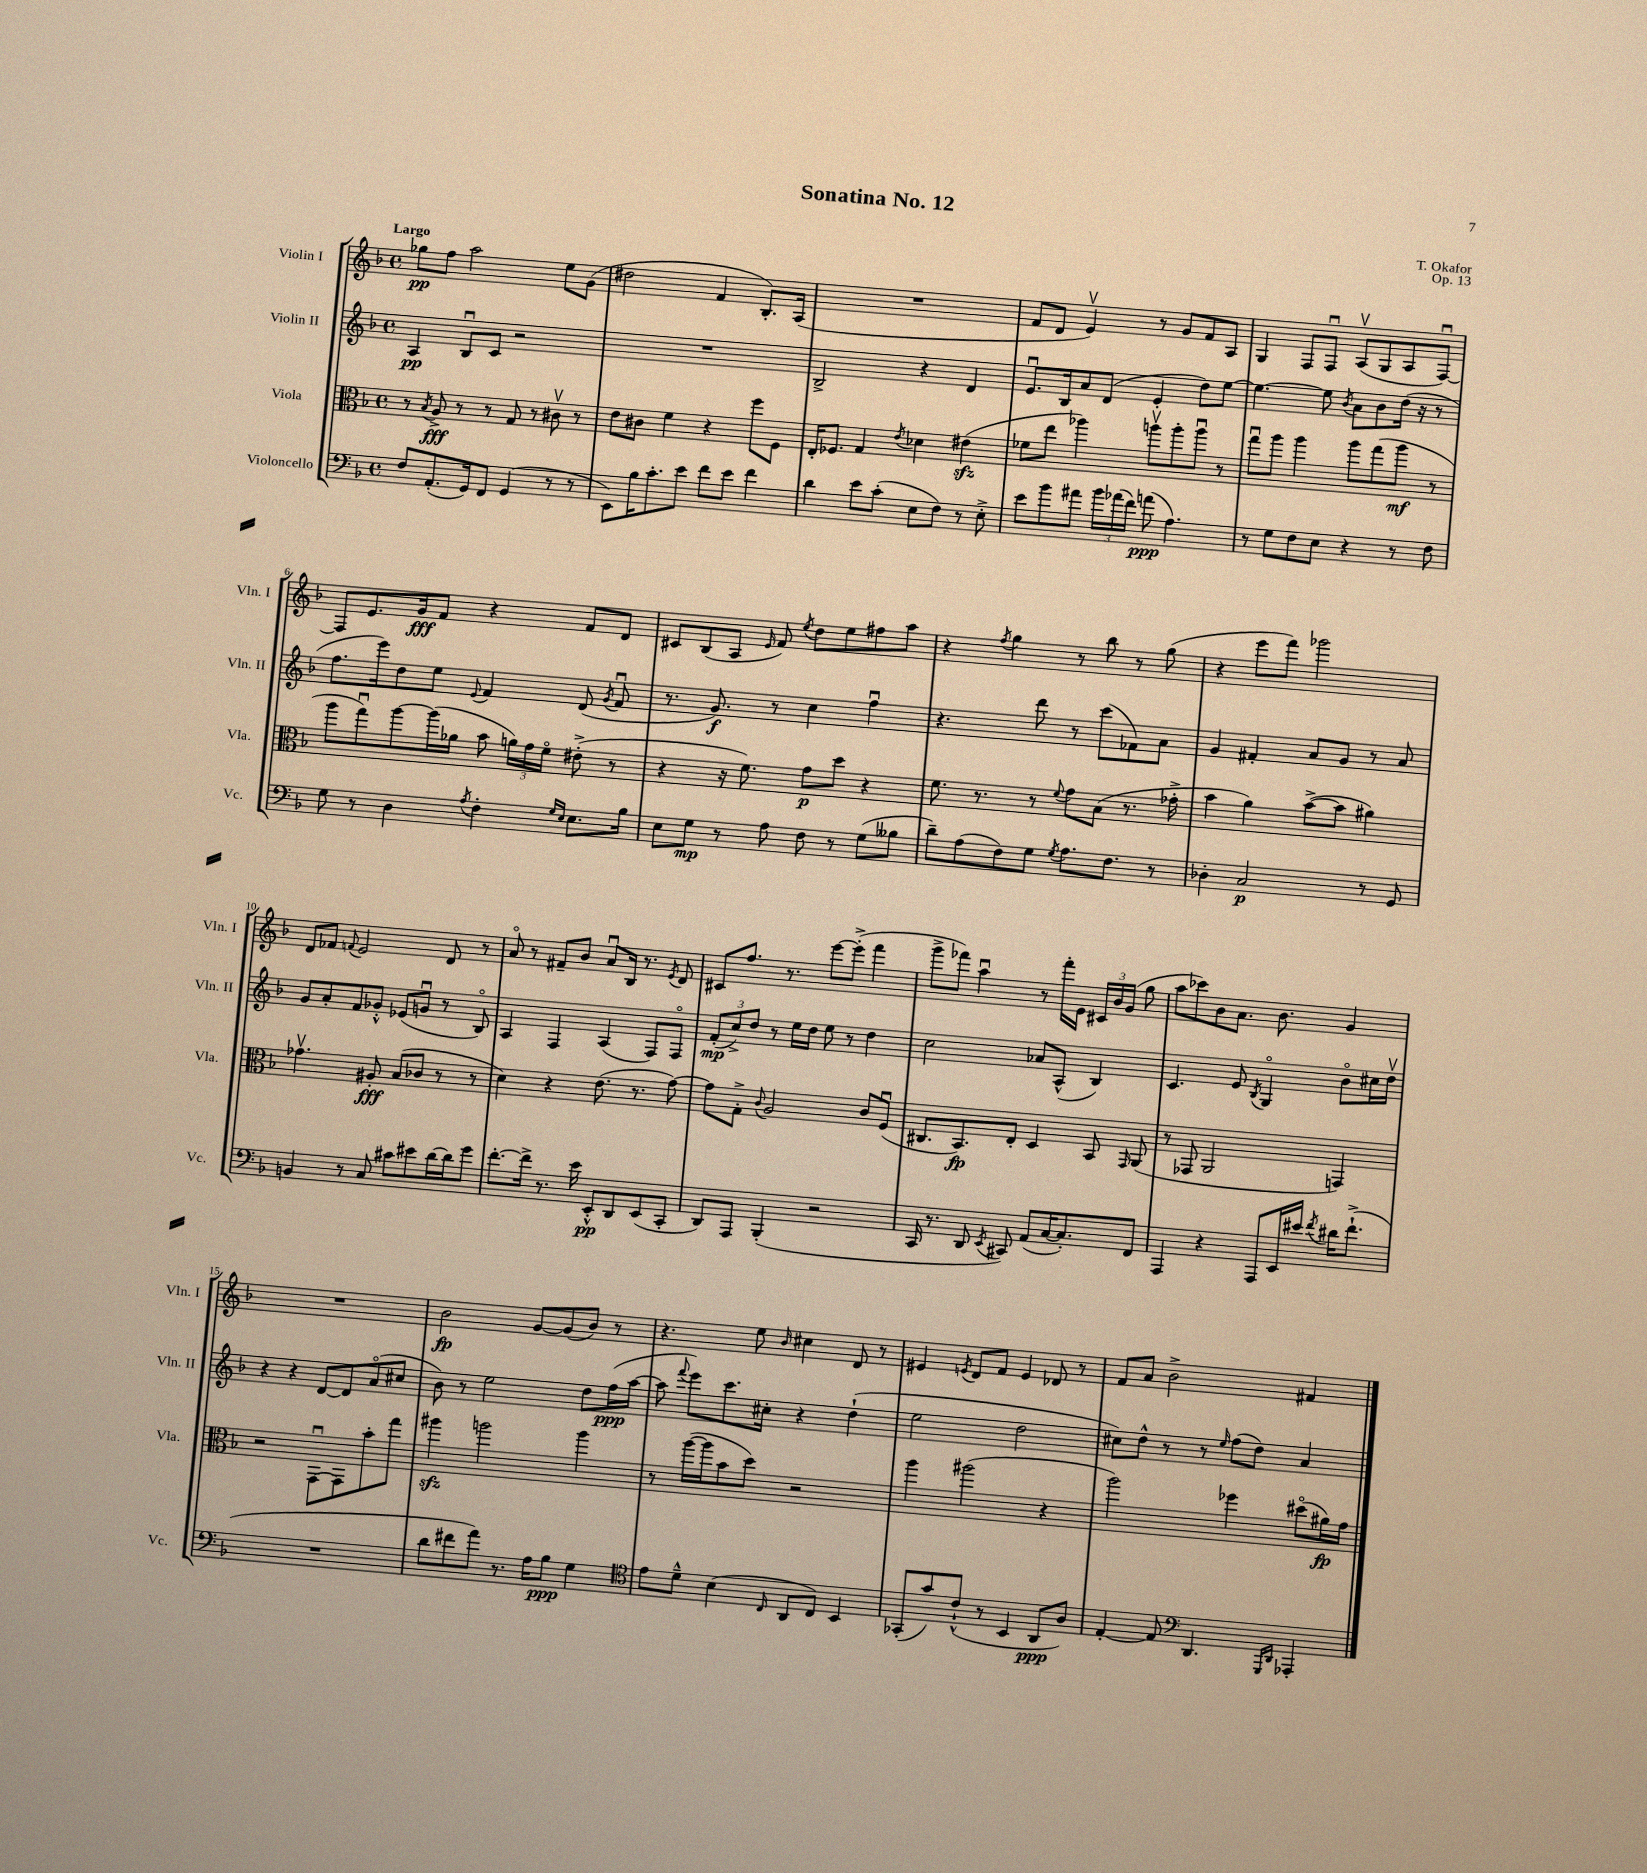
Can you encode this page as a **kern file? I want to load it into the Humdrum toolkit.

**kern	**dynam	**kern	**dynam	**kern	**dynam	**kern	**dynam
*part4	*part4	*part3	*part3	*part2	*part2	*part1	*part1
*staff4	*staff4	*staff3	*staff3	*staff2	*staff2	*staff1	*staff1
*I"Violoncello	*	*I"Viola	*	*I"Violin II	*	*I"Violin I	*
*I'Vc.	*	*I'Vla.	*	*I'Vln. II	*	*I'Vln. I	*
*clefF4	*	*clefC3	*	*clefG2	*	*clefG2	*
*k[b-]	*	*k[b-]	*	*k[b-]	*	*k[b-]	*
*M4/4	*	*M4/4	*	*M4/4	*	*M4/4	*
*met(c)	*	*met(c)	*	*met(c)	*	*met(c)	*
=1	=1	=1	=1	=1	=1	=1	=1
!	!	!	!	!	!	!LO:TX:a:B:t=Largo	!
8F/L	.	8r	.	4A/	pp	8gg-X\L	pp
.	.	8qB-/	.	.	.	.	.
(8.AA'/	.	8A^/	fff	.	.	8ff\J	.
.	.	8r	.	8B-u/L	.	2aa\	.
16GG/k)	.	.	.	.	.	.	.
8FF/J	.	8r	.	8c/J	.	.	.
(4GG/	.	8G/	.	2r	.	.	.
.	.	8r	.	.	.	.	.
8r	.	8c#Xv\	.	.	.	8ee\L	.
8r	.	8r	.	.	.	(8g\J	.
=2	=2	=2	=2	=2	=2	=2	=2
8EE\L)	.	8e\L	.	1r	.	2dd#X\	.
16B-\K	.	8c#X\J	.	.	.	.	.
8.c'\	.	.	.	.	.	.	.
.	.	4f\	.	.	.	.	.
8e\J	.	.	.	.	.	.	.
8f\L	.	4r	.	.	.	4f/	.
8e\J	.	.	.	.	.	.	.
4f\	.	8ff\L	.	.	.	8.B-'/L)	.
.	.	8F\J	.	.	.	.	.
.	.	.	.	.	.	(16A/Jk	.
=3	=3	=3	=3	=3	=3	=3	=3
4d\	.	16E'/KL	.	2B-^/	.	1r	.
.	.	8.F-X/J	.	.	.	.	.
8e\L	.	4G/	.	.	.	.	.
(8c'\J	.	.	.	.	.	.	.
.	.	8qe/	.	.	.	.	.
8E\L	.	4d-X\	.	4r	.	.	.
8F\J)	.	.	.	.	.	.	.
8r	.	(4e#Xzz\	.	4d/	.	.	.
8E'^\	.	.	.	.	.	.	.
=4	=4	=4	=4	=4	=4	=4	=4
8e\L	.	8f-X\L	.	8.eu/L	.	8f/L	.
8b-\	.	8ee\J	.	.	.	8d/J	.
.	.	.	.	16B-/k	.	.	.
8a#X\J	.	4aa-X\)	.	8a/	.	4ev/)	.
24b-\LL	.	.	.	(8d/J	.	.	.
(24a-X\	.	.	.	.	.	.	.
24f\JJ)	.	.	.	.	.	.	.
(8an\	ppp	8aanv\L	.	4e'/	.	8r	.
4.A\)	.	8aa'\	.	.	.	8g/L	.
.	.	8aau\J	.	8dd\L)	.	8f/	.
.	.	8r	.	[8ee\J	.	8A/J	.
=5	=5	=5	=5	=5	=5	=5	=5
8r	.	8ggu\L	.	4.ee\_	.	4G/	.
8G\L	.	8aa\J	.	.	.	.	.
8F\	.	4aa\	.	.	.	8F/L	.
8E\J	.	.	.	8ee\]	.	8Fu/J	.
.	.	.	.	8qb-/	.	.	.
4r	.	8aa\L	.	8a\L	.	(8Av/L	.
.	.	(8gg\	.	8b-\	.	8G/	.
8r	.	8aa\J	mf	(16dd\Jk	.	8A/	.
.	.	.	.	16r	.	.	.
8F\	.	8r	.	8r	.	[8Fu/J)	.
!!LO:LB:g=z
=6	=6	=6	=6	=6	=6	=6	=6
8G\	.	8aa\L	.	8.ff\L	.	8F/L]	.
8r	.	8ggu\)	.	.	.	8.e/	.
.	.	.	.	16eee\k)	.	.	.
4D\	.	[8aa\	.	8dd\	.	.	.
.	.	.	.	.	.	16g/k	fff
.	.	(16aa\L]	.	8ee\J	.	8f/J	.
.	.	16a-X\JJ	.	.	.	.	.
8qA/	.	.	.	8qqe/	.	.	.
4F'\	.	8b-\	.	4f/	.	4r	.
.	.	24an\LL)	.	.	.	.	.
.	.	24g\	.	.	.	.	.
.	.	24f\JJ	.	.	.	.	.
16qqG/LL	.	.	.	.	.	.	.
16qqE/JJ	.	.	.	.	.	.	.
8.E\L	.	(8e#X'^\	.	(8d/	.	8f/L	.
.	.	.	.	8qg/	.	.	.
.	.	8r	.	8fu/	.	8d/J	.
16B-\Jk	.	.	.	.	.	.	.
=7	=7	=7	=7	=7	=7	=7	=7
8E\L	.	4r	.	8.r	.	8c#X/L	.
8G\J	mp	.	.	.	.	(8B-/	.
.	.	.	.	8.g/)	f	.	.
8r	.	16r	.	.	.	8A/J	.
.	.	8.f\)	.	.	.	.	.
.	.	.	.	.	.	16qqe/	.
8A\	.	.	.	8r	.	8f/)	.
.	.	.	.	.	.	8qee/	.
8F\	.	8g\L	p	4cc\	.	8dd\L	.
8r	.	8dd\J	.	.	.	8ee\	.
(8G\L	.	4r	.	4ffu\	.	8ff#X\	.
8B--X\J	.	.	.	.	.	8aa\J	.
=8	=8	=8	=8	=8	=8	=8	=8
8d~\L)	.	8.f\	.	4.r	.	4r	.
(8A\	.	.	.	.	.	.	.
.	.	8.r	.	.	.	.	.
.	.	.	.	.	.	8qff/	.
8F\)	.	.	.	.	.	4gg\	.
8G\J	.	8r	.	8ddd\	.	.	.
8qG/	.	8qqf/	.	.	.	.	.
8.A\L	.	8g\L	.	8r	.	8r	.
.	.	(8B-\J	.	(8ccc\L	.	8bb-\	.
8.F\J	.	.	.	.	.	.	.
.	.	8.r	.	8f-X\)	.	8r	.
8r	.	.	.	8a\J	.	(8gg\	.
.	.	16g-X'^\	.	.	.	.	.
=9	=9	=9	=9	=9	=9	=9	=9
4D-X'\	.	4b-\	.	4g/	.	4r	.
2C/	p	4a\)	.	4f#X'/	.	8eee\L	.
.	.	.	.	.	.	8fff\J)	.
.	.	([8b-^\L	.	8a/L	.	2ggg-X\	.
.	.	8b-\J]	.	8g/J	.	.	.
8r	.	4a#X\)	.	8r	.	.	.
8GG/	.	.	.	8a/	.	.	.
!!LO:LB:g=z
=10	=10	=10	=10	=10	=10	=10	=10
4BBn/	.	4.g-Xv\	.	8g/L	.	8d/L	.
.	.	.	.	8a'/	.	8f-X/J	.
.	.	.	.	.	.	8qqfn/	.
8r	.	.	.	8f/	.	2e/	.
8C/	.	8A#X'/	fff	8g-X'^^/J	.	.	.
8c#X\L	.	(8B-/L	.	(8e-X/L	.	.	.
8e#X\	.	8c-X/J	.	8gnu/J	.	.	.
[16d\L	.	8r	.	8r	.	8d/	.
16d\J]	.	.	.	.	.	.	.
8g\J	.	8r	.	8B-/)	.	8r	.
=11	=11	=11	=11	=11	=11	=11	=11
[8.f'\L	.	4d\)	.	4A/	.	8a/	.
.	.	.	.	.	.	8r	.
16f^\Jk]	.	.	.	.	.	.	.
8.r	.	4r	.	4F/	.	8f#X~/L	.
.	.	.	.	.	.	8b-/J	.
16e\	.	.	.	.	.	.	.
8EE'^^/L	pp	(8.e\	.	(4A/	.	8au/L	.
8DD/	.	.	.	.	.	16B-/Jk	.
.	.	8.r	.	.	.	8.r	.
(8EE/	.	.	.	8F/L)	.	.	.
.	.	.	.	.	.	8qe/	.
8CC'/J	.	[8g\)	.	8F/J	.	8d/	.
=12	=12	=12	=12	=12	=12	=12	=12
8DD/L)	.	8g\L]	.	(12f'/L	mp	8c#X/L	.
.	.	.	.	12cc^/)	.	.	.
8AAA/J	.	8G'^\J	.	.	.	8.ff/J	.
.	.	.	.	12dd/J	.	.	.
.	.	8qqc/	.	.	.	.	.
(4BBB-'/	.	2A/	.	8r	.	.	.
.	.	.	.	.	.	8.r	.
.	.	.	.	16ee\LL	.	.	.
.	.	.	.	16dd\JJ	.	.	.
2r	.	.	.	8ee\	.	[8eee\L	.
.	.	.	.	8r	.	(8eee'^\J]	.
.	.	8c/L	.	4dd\	.	4fff\	.
.	.	(8Fu/J	.	.	.	.	.
=13	=13	=13	=13	=13	=13	=13	=13
16CC/	.	8.C#X/L	.	2cc\	.	8ggg^\L	.
8.r	.	.	.	.	.	.	.
.	.	.	.	.	.	8fff-X\J)	.
.	.	8.BB-/)	fp	.	.	.	.
8DD/	.	.	.	.	.	4aau\	.
8qEE/	.	.	.	.	.	.	.
8CC#X/)	.	8E'/J	.	.	.	.	.
(8AA/L	.	4D/	.	8a-X/L	.	8r	.
[16C/K	.	.	.	(8A^^/J	.	16fff-'\LL	.
8.C'/])	.	.	.	.	.	16e\JJ	.
.	.	8BB-/	.	4B-/)	.	24c#X/LL	.
.	.	.	.	.	.	24b-/	.
.	.	.	.	.	.	(24g/JJ	.
.	.	16qqGG/	.	.	.	.	.
8FF/J	.	(8AA/	.	.	.	8gg\	.
=14	=14	=14	=14	=14	=14	=14	=14
4AAA/	.	8r	.	4.c/	.	8aa\L	.
.	.	8GG-X/	.	.	.	8ccc-X\)	.
4r	.	2AA/	.	.	.	8b-\	.
.	.	.	.	8e/	.	8.a\J	.
.	.	.	.	8qB-/	.	.	.
8AAA/L	.	.	.	4G/	.	.	.
.	.	.	.	.	.	8.b-\	.
16EE/L	.	.	.	.	.	.	.
16e#X/JJ	.	.	.	.	.	.	.
8qf/	.	.	.	.	.	.	.
16d#X\KL	.	4GGn/)	.	8b-\L	.	4g/	.
(8.f`^\J	.	.	.	.	.	.	.
.	.	.	.	16cc#X\L	.	.	.
.	.	.	.	16ddv\JJ	.	.	.
!!LO:LB:g=z
=15	=15	=15	=15	=15	=15	=15	=15
1r	.	2r	.	4r	.	1r	.
.	.	.	.	4r	.	.	.
.	.	[8GGu\L	.	[8d/L	.	.	.
.	.	8GG\]	.	8d/]	.	.	.
.	.	8b-'\	.	(8a/	.	.	.
.	.	8gg\J	.	8cc#X/J	.	.	.
=16	=16	=16	=16	=16	=16	=16	=16
8d\L	.	4aa#Xzz\	.	8b-\)	.	2b-\	fp
8f#X\	.	.	.	8r	.	.	.
8a\J)	.	2aan\	.	2ee\	.	.	.
8.r	.	.	.	.	.	.	.
.	.	.	.	.	.	[8g/L	.
16A\KL	.	.	.	.	.	.	.
8B-\J	ppp	.	.	.	.	(8g/]	.
4G\	.	4aa\	.	8dd\L	.	8b-/J)	.
.	.	.	.	(16ff\L	ppp	8r	.
.	.	.	.	[16aa\JJ	.	.	.
=17	=17	=17	=17	=17	=17	=17	=17
*clefC4	*	*	*	*	*	*	*
8e\L	.	8r	.	8aa\]	.	4.r	.
.	.	.	.	8qqfff/	.	.	.
8d~^^\J	.	([16aa\LL	.	8eee\L)	.	.	.
.	.	16aa\J]	.	.	.	.	.
(4B-\	.	8b-\	.	8.ccc\	.	.	.
.	.	8dd\J)	.	.	.	8ee\	.
.	.	.	.	16cc#X'\Jk	.	.	.
16qqC/	.	.	.	.	.	16qqb-/	.
8AA/L	.	2r	.	4r	.	4cc#X\	.
8C/J)	.	.	.	.	.	.	.
4BB-/	.	.	.	(4dd`\	.	8d/	.
.	.	.	.	.	.	8r	.
=18	=18	=18	=18	=18	=18	=18	=18
(8GG-X'/L	.	4aa\	.	2ee\	.	4e#X/	.
8g/)	.	.	.	.	.	.	.
.	.	.	.	.	.	8qen/	.
(8c`^^/J	.	(2aa#X\	.	.	.	8d/L	.
8r	.	.	.	.	.	8f/J	.
4BB-/	.	.	.	2dd\	.	4e/	.
8AA/L	ppp	4r	.	.	.	8d-X/	.
8A/J)	.	.	.	.	.	8r	.
=19	=19	=19	=19	=19	=19	=19	=19
[4E'/	.	2aa\)	.	8cc#X\L)	.	8f/L	.
.	.	.	.	8dd^^\J	.	8a/J	.
8E/]	.	.	.	8r	.	2b-^\	.
*clefF4	*	*	*	*	*	*	*
4.DD/	.	.	.	8r	.	.	.
.	.	.	.	16qqee/	.	.	.
.	.	4ff-X\	.	(8ff\L	.	.	.
.	.	.	.	8dd\J)	.	.	.
16qqGGG/LL	.	.	.	.	.	.	.
16qqDD/JJ	.	.	.	.	.	.	.
4AAA-X'/	.	(8dd#X\L	.	4a/	.	4f#X/	.
.	.	16a#X\L)	fp	.	.	.	.
.	.	16g\JJ	.	.	.	.	.
==	==	==	==	==	==	==	==
*-	*-	*-	*-	*-	*-	*-	*-
